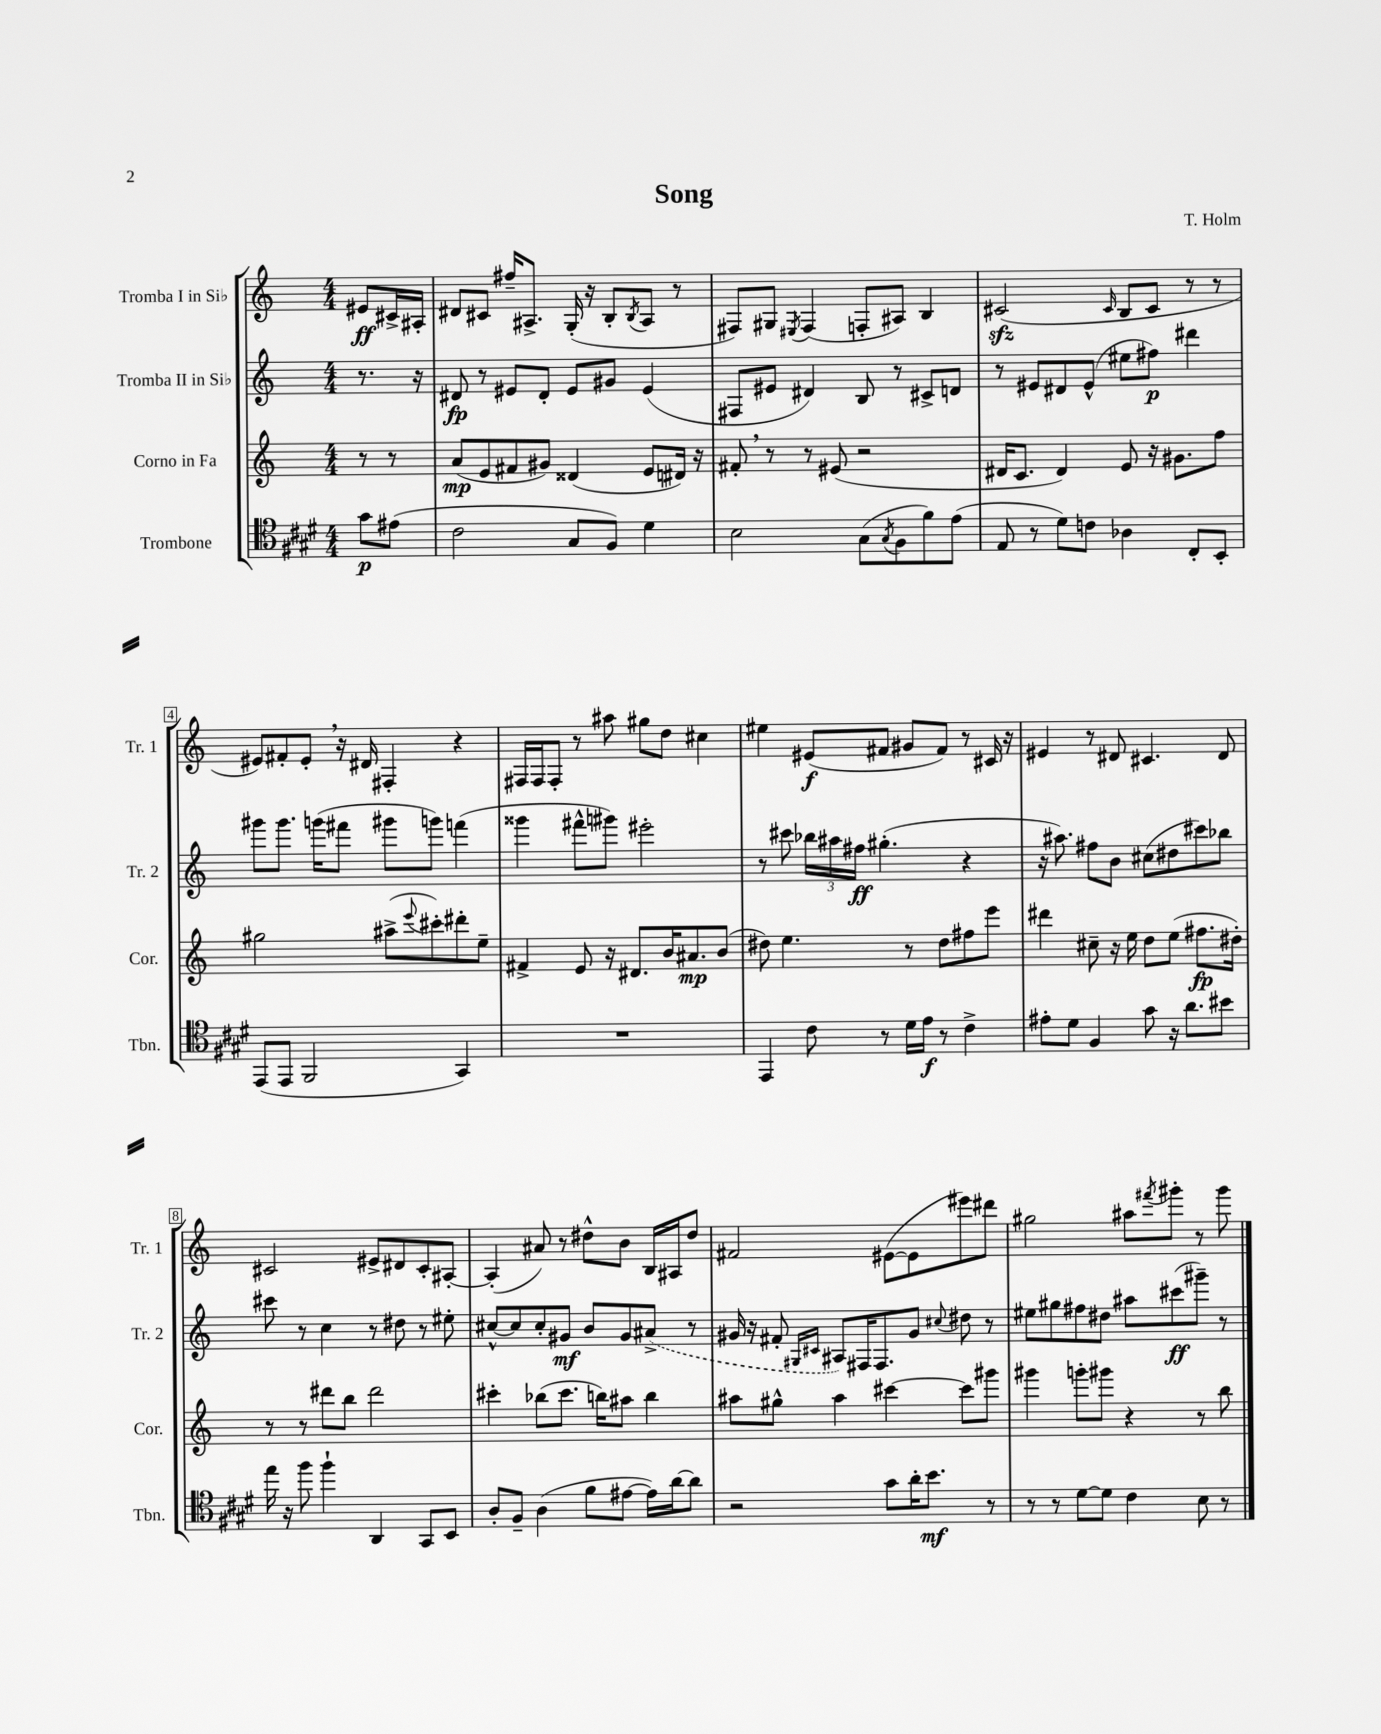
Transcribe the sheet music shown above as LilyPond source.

\header { title = "Song" composer = "T. Holm" }
<<
\new StaffGroup <<
\new Staff = "s0" \with { instrumentName = "Tromba I in Sib" shortInstrumentName = "Tr. 1" } {
    \clef treble \key c \major \numericTimeSignature \time 4/4 \partial 4
    eis'8\ff cis'16-> ais16-. |
    dis'8 cis'8 fis''16-- ais8.-> g16-.( r16 b8-. \acciaccatura { b8 } ais8 r8 |
    fis8) gis8 \acciaccatura { eis8 } fis4( f8-. ais8) b4 |
    cis'2\sfz( \grace { cis'16 } b8 cis'8 r8 r8 |
    eis'8) fis'8-. eis'8-. \breathe r16 dis'16 fis4-. r4 |
    fis16 fis16 fis8-. r8 ais''8 gis''8 d''8 cis''4 |
    eis''4 eis'8\f( fis'8 gis'8 fis'8) r8 cis'16 r16 |
    eis'4 r8 dis'8 cis'4. dis'8 |
    cis'2 eis'8-> dis'8 cis'8-. ais8~-. |
    ais4-.( ais'8) r8 dis''8-^ b'8 b16 ais16 dis''8 |
    fis'2 eis'8~( eis'8 eis'''8) dis'''8 |
    gis''2 ais''8 \acciaccatura { fis'''8 } gis'''8-. r8 gis'''8 \bar "|." |
}
\new Staff = "s1" \with { instrumentName = "Tromba II in Sib" shortInstrumentName = "Tr. 2" } {
    \clef treble \key c \major \numericTimeSignature \time 4/4 \partial 4
    r8. r16 |
    dis'8\fp r8 eis'8 dis'8-. eis'8 gis'8 eis'4( |
    fis8 eis'8 dis'4) b8 r8 cis'8-> d'8 |
    r8 eis'8 dis'8 eis'8-^( eis''8 fis''8\p) dis'''4 |
    gis'''8 gis'''8. g'''16( fis'''8 gis'''8 g'''8) f'''4( |
    gisis'''4 fis'''8-^ gis'''8) eis'''2-. |
    r8 cis'''8 \tuplet 3/2 { bes''16 ais''16 fis''16\ff } gis''4.-.( r4 |
    r16 ais''8.) fis''8 b'8 cis''8( dis''8 cis'''8) bes''8 |
    cis'''8 r8 c''4 r8 dis''8 r8 eis''8-. |
    cis''8~-^ cis''8 cis''8-. gis'8\mf b'8 gis'8 \once \slurDashed ais'8->( r8 |
    gis'16 r16 fis'8-. \grace { gis16 cis'16 } ais8) fis16 fis8. gis'8 \appoggiatura { cis''8 } dis''8 r8 |
    eis''8 gis''8 fis''8 dis''8 ais''8 cis'''8\ff( gis'''8--) r8 \bar "|." |
}
\new Staff = "s2" \with { instrumentName = "Corno in Fa" shortInstrumentName = "Cor." } {
    \clef treble \key c \major \numericTimeSignature \time 4/4 \partial 4
    r8 r8 |
    a'8\mp( e'8 fis'8 gis'8) disis'4( e'8 dis'16) r16 |
    fis'8-. \breathe r8 r8 eis'8( r2 |
    dis'16 c'8. dis'4) e'8 r16 gis'8. f''8 |
    gis''2 ais''8->( \appoggiatura { e'''8 } cis'''8-.) dis'''8-. e''8-- |
    fis'4-> e'8 r16 dis'8. b'16 ais'8.\mp b'8( |
    dis''8) e''4. r8 dis''8 fis''8 e'''8 |
    dis'''4 cis''8-- r16 e''16 d''8 e''8( fis''8.\fp dis''16-.) |
    r8 r8 dis'''8 b''8 dis'''2 |
    cis'''4-. bes''8( cis'''8. b''16) ais''8 b''4 |
    ais''8 gis''8-^ ais''4 cis'''4~ cis'''8 gis'''8 |
    gis'''4 g'''8-. gis'''8 r4 r8 b''8 \bar "|." |
}
\new Staff = "s3" \with { instrumentName = "Trombone" shortInstrumentName = "Tbn." } {
    \clef tenor \key e \major \numericTimeSignature \time 4/4 \partial 4
    gis'8\p eis'8( |
    cis'2 gis8 fis8) dis'4 |
    b2 gis8( \acciaccatura { gis8 } fis8 fis'8) e'8( |
    e8 r8 dis'8) c'8 aes4 cis8-. b,8-. |
    e,8( e,8 fis,2 gis,4) |
    R1 |
    e,4 cis'8 r8 dis'16 e'16\f r8 cis'4-> |
    eis'8-. dis'8 fis4 gis'8 r16 a'8. bis'8 |
    e''16 r16 fis''8 fis''4-! a,4 gis,8 b,8 |
    a8-. fis8-- a4( fis'8 eis'8~ eis'16) a'16~ a'8 |
    r2 gis'8 a'16-. b'8.\mf r8 |
    r8 r8 dis'8~ dis'8 cis'4 b8 r8 \bar "|." |
}
>>
>>
\layout { \context { \Score \override BarNumber.stencil = #(make-stencil-boxer 0.1 0.3 ly:text-interface::print) } }
